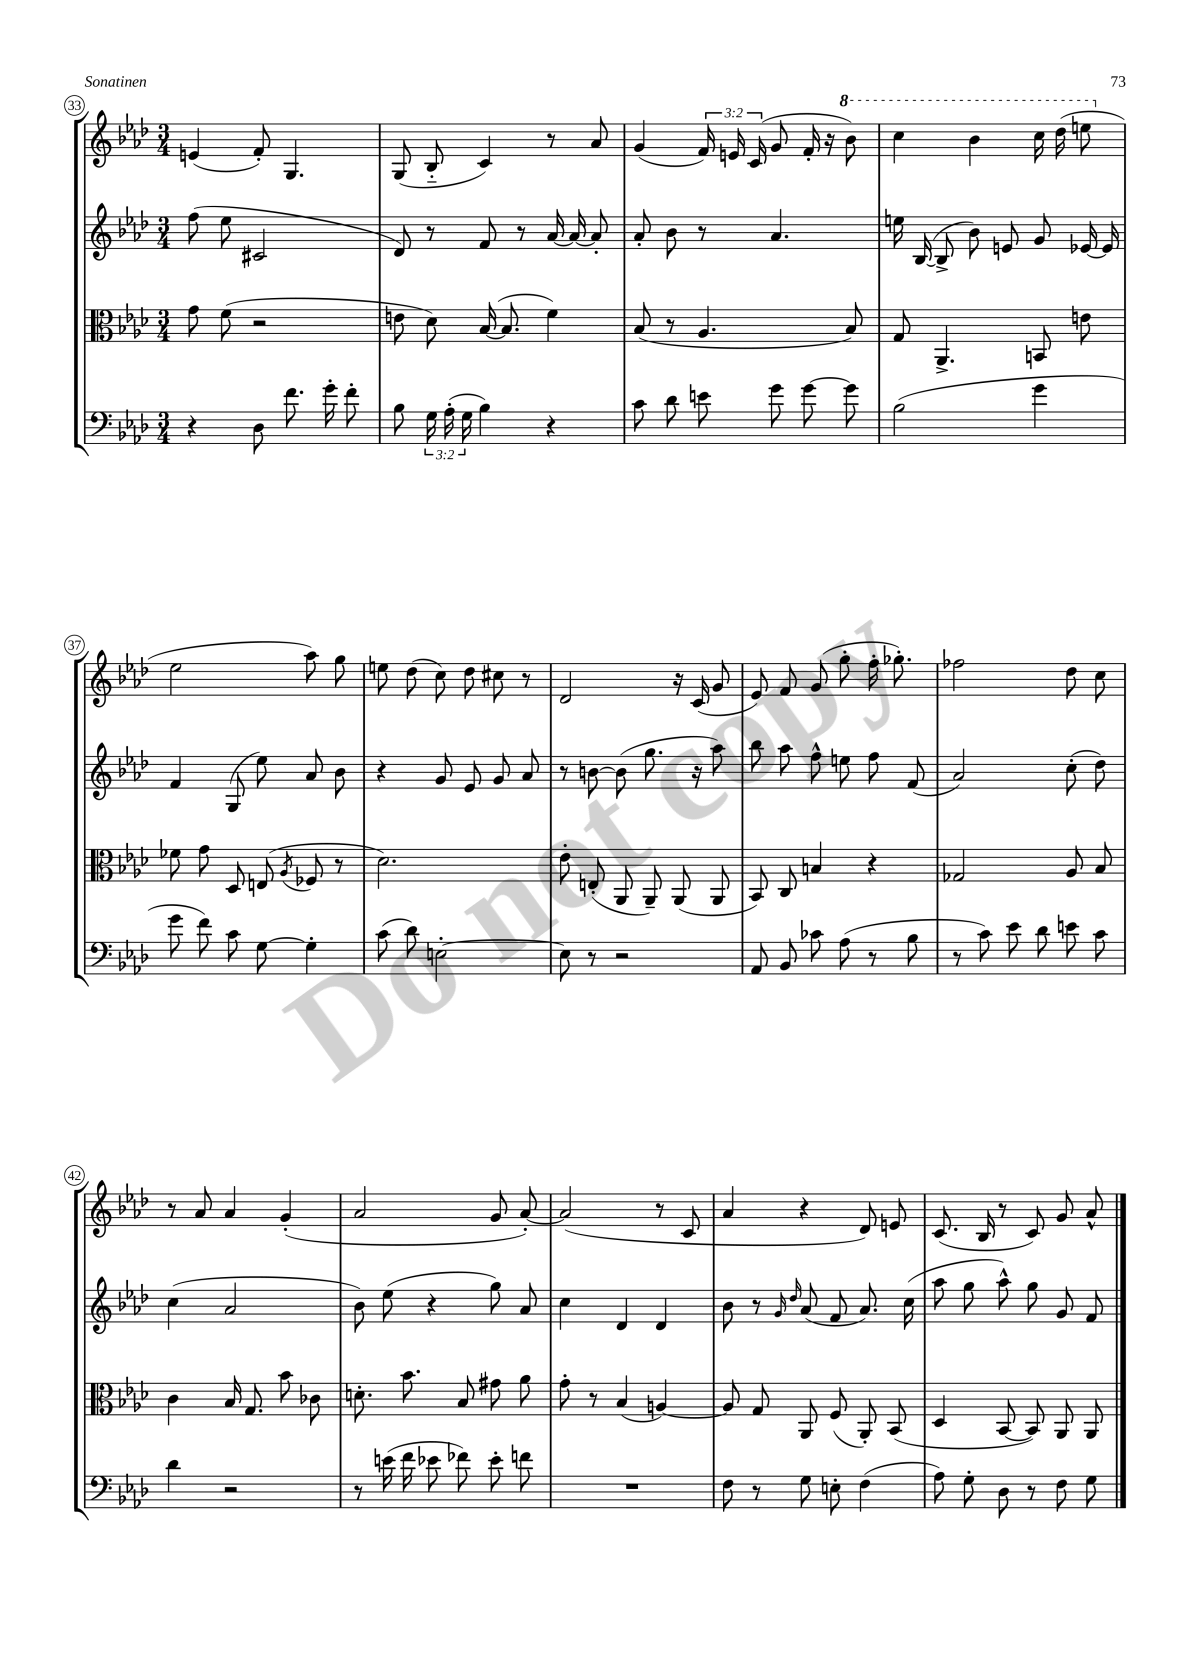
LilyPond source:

<<
\new StaffGroup <<
\new Staff = "s0" {
    \clef treble \key aes \major \numericTimeSignature \time 3/4 \override Staff.TupletNumber.text = #tuplet-number::calc-fraction-text
    \autoBeamOff e'4( f'8-.) g4. |
    g8( bes8-_ c'4) r8 aes'8 |
    g'4( \tuplet 3/2 { f'16) e'16 c'16( } g'8 f'16-. r16 \ottava #1 bes''8) |
    c'''4 bes''4 c'''16 des'''16( e'''8 \ottava #0 |
    ees''2 aes''8) g''8 |
    e''8 des''8( c''8) des''8 cis''8 r8 |
    des'2 r16 c'16( g'8 |
    ees'8) f'8 g'8( g''8-. f''16-. ges''8.-.) |
    fes''2 des''8 c''8 |
    r8 aes'8 aes'4 g'4-.( |
    aes'2 g'8 aes'8~-.) |
    aes'2( r8 c'8 |
    aes'4 r4 des'8) e'8 |
    c'8.( bes16 r8 c'8) g'8 aes'8-^ \bar "|." |
}
\new Staff = "s1" {
    \clef treble \key aes \major \numericTimeSignature \time 3/4
    \autoBeamOff f''8( ees''8 cis'2 |
    des'8) r8 f'8 r8 aes'16~ aes'16~ aes'8-. |
    aes'8-. bes'8 r8 aes'4. |
    e''16 bes16~( bes8-> bes'8) e'8 g'8 ees'16~ ees'16 |
    f'4 g8( ees''8) aes'8 bes'8 |
    r4 g'8 ees'8 g'8 aes'8 |
    r8 b'8~ b'8( g''8. r16 aes''8) |
    bes''8 aes''8 f''8-^ e''8 f''8 f'8( |
    aes'2) c''8-.( des''8) |
    c''4( aes'2 |
    bes'8) ees''8( r4 g''8) aes'8 |
    c''4 des'4 des'4 |
    bes'8 r8 \grace { g'16 des''16 } aes'8( f'8 aes'8.) c''16( |
    aes''8 g''8 aes''8-^) g''8 g'8 f'8 \bar "|." |
}
\new Staff = "s2" {
    \clef alto \key aes \major \numericTimeSignature \time 3/4
    \autoBeamOff g'8 f'8( r2 |
    e'8 des'8) bes16~( bes8. f'4) |
    bes8( r8 aes4. bes8) |
    g8 aes,4.-> b,8 e'8 |
    fes'8 g'8 des8 e8( \acciaccatura { aes8 } fes8 r8 |
    des'2.) |
    ees'8-. e8-.( aes,8 aes,8--) aes,8( aes,8 |
    bes,8) c8 b4 r4 |
    ges2 aes8 bes8 |
    c'4 bes16 g8. bes'8 ces'8 |
    d'8.-. bes'8. bes8 gis'8 aes'8 |
    g'8-. r8 bes4( a4~) |
    a8 g8 aes,8 f8( aes,8-.) bes,8( |
    des4 bes,8~ bes,8) aes,8 aes,8 \bar "|." |
}
\new Staff = "s3" {
    \clef bass \key aes \major \numericTimeSignature \time 3/4 \override Staff.TupletNumber.text = #tuplet-number::calc-fraction-text
    \autoBeamOff r4 des8 f'8. g'16-. f'8-. |
    bes8 \tuplet 3/2 { g16 aes16-.( g16 } bes4) r4 |
    c'8 des'8 e'8 g'8 g'8~ g'8 |
    bes2( g'4 |
    g'8 f'8) c'8 g8~ g4-. |
    c'8( des'8) e2~-. |
    e8 r8 r2 |
    aes,8 bes,8 ces'8 aes8( r8 bes8 |
    r8 c'8) ees'8 des'8 e'8 c'8 |
    des'4 r2 |
    r8 e'16( f'16 ees'8 fes'8) ees'8-. f'8 |
    R2. |
    f8 r8 g8 e8-. f4( |
    aes8) g8-. des8 r8 f8 g8 \bar "|." |
}
>>
>>
\layout { \context { \Score currentBarNumber = #33 \override BarNumber.stencil = #(make-stencil-circler 0.1 0.3 ly:text-interface::print) } }
